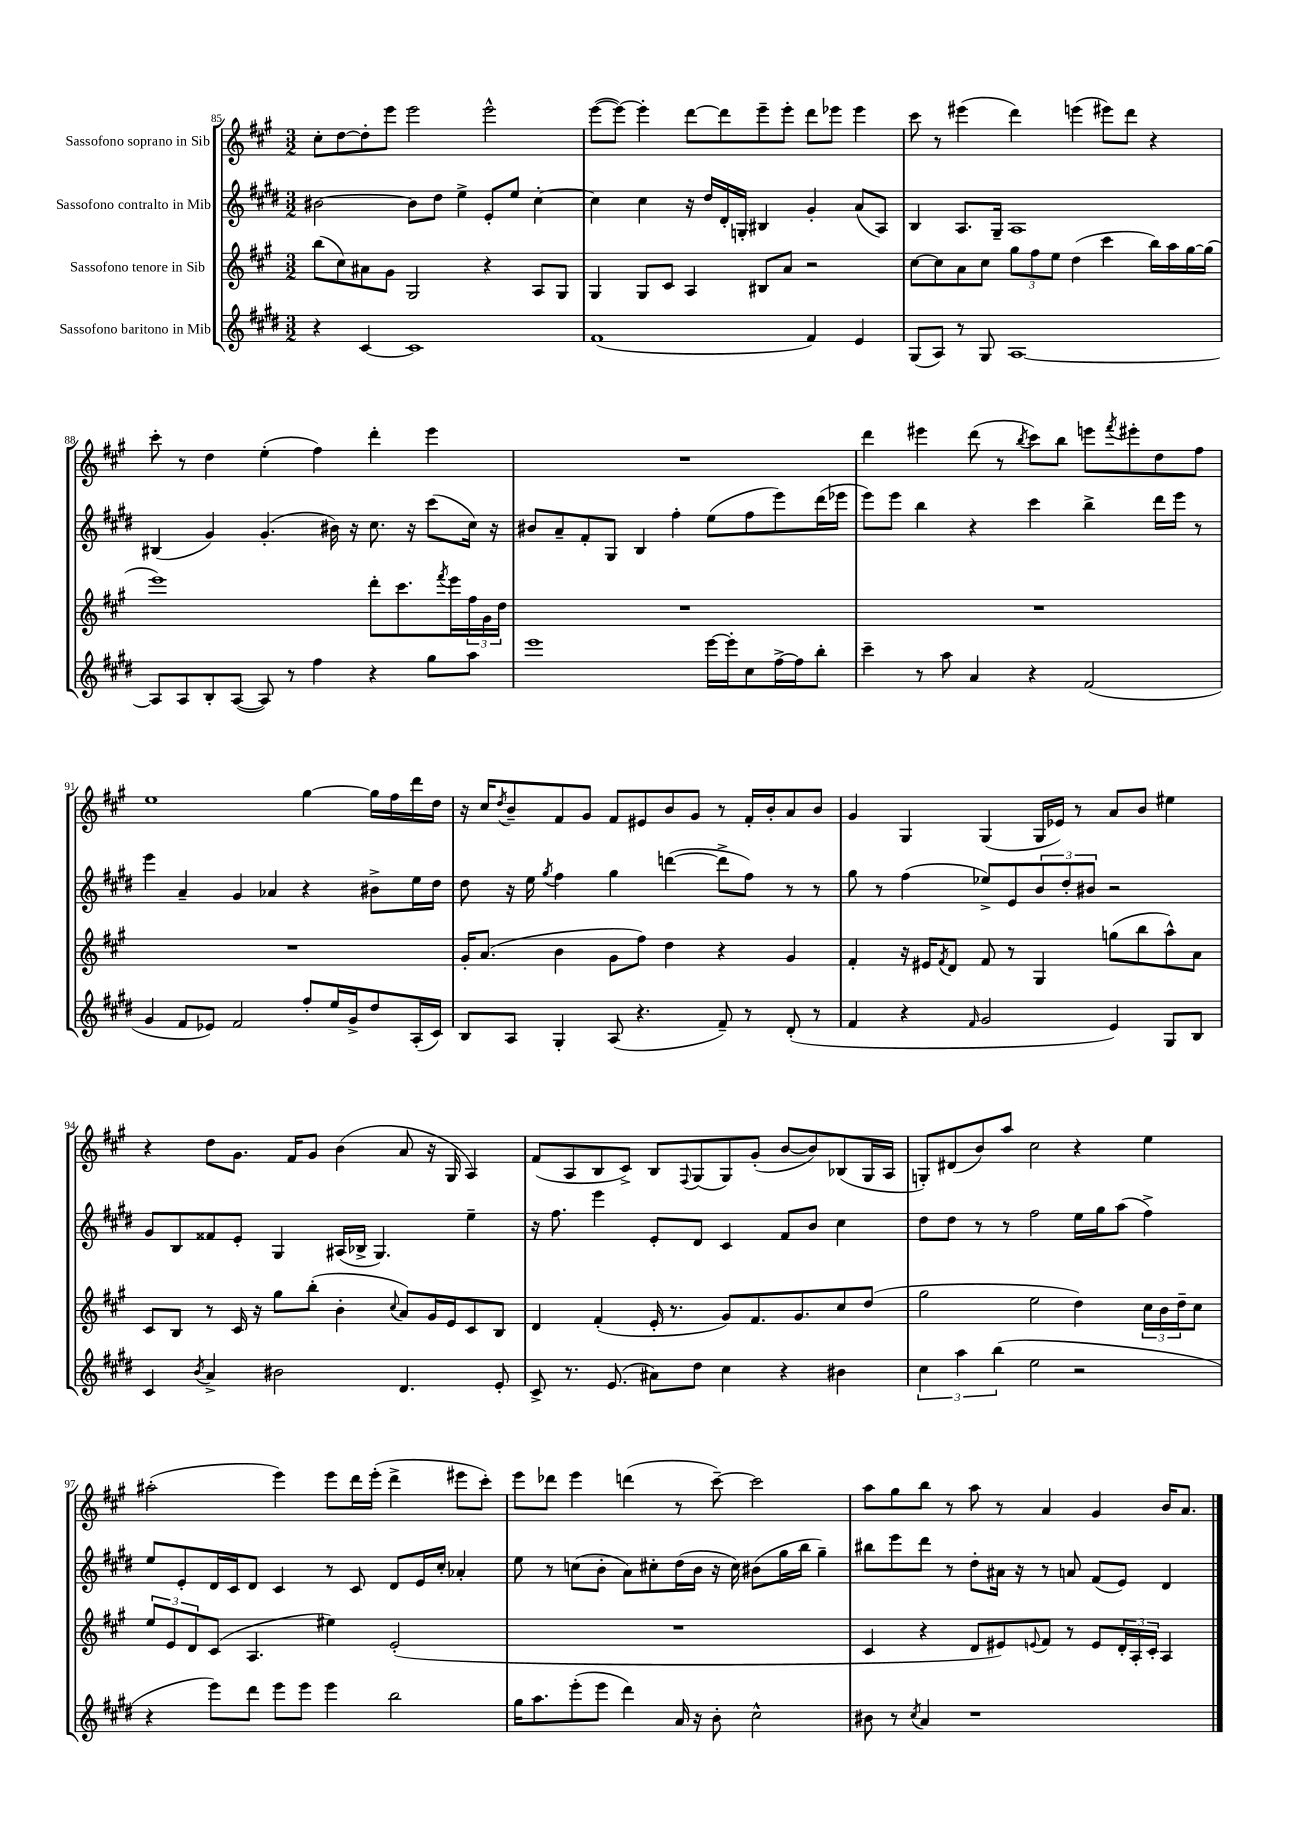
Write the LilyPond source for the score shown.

<<
\new StaffGroup <<
\new Staff = "s0" \with { instrumentName = "Sassofono soprano in Sib" } {
    \clef treble \key a \major \numericTimeSignature \time 3/2
    cis''8-. d''8~ d''8-. e'''8 e'''2 e'''2-^ |
    e'''8~( e'''8~) e'''4-. d'''8~ d'''8 e'''8-- e'''8-. d'''8 ees'''8 ees'''4 |
    cis'''8 r8 eis'''4( d'''4) e'''4( eis'''8) d'''8 r4 |
    cis'''8-. r8 d''4 e''4-.( fis''4) d'''4-. e'''4 |
    R1. |
    d'''4 eis'''4 d'''8( r8 \acciaccatura { b''8 } cis'''8) b''8 e'''8 \acciaccatura { fis'''8 } eis'''8-. d''8 fis''8 |
    e''1 gis''4~ gis''16 fis''16 d'''16 d''16 |
    r16 cis''16 \acciaccatura { d''8 } b'8-- fis'8 gis'8 fis'8 eis'8 b'8 gis'8 r8 fis'16-. b'16-. a'8 b'8 |
    gis'4 gis4 gis4( gis16 ees'16) r8 a'8 b'8 eis''4 |
    r4 d''8 gis'8. fis'16 gis'8 b'4( a'8 r16 gis16 a4) |
    fis'8( a8 b8 cis'8->) b8 \appoggiatura { fis8 } gis8( gis8) gis'8-.( b'8~ b'8) bes8( gis16 a16 |
    g8-.) dis'8( b'8) a''8 cis''2 r4 e''4 |
    ais''2-.( e'''4) e'''8 d'''16 e'''16-.( d'''4-> eis'''8 cis'''8-.) |
    e'''8 des'''8 e'''4 d'''4( r8 cis'''8~--) cis'''2 |
    a''8 gis''8 b''8 r8 a''8 r8 a'4 gis'4 b'16 a'8. \bar "|." |
}
\new Staff = "s1" \with { instrumentName = "Sassofono contralto in Mib" } {
    \clef treble \key e \major \numericTimeSignature \time 3/2
    bis'2~ bis'8 dis''8 e''4-> e'8-. e''8 cis''4~-. |
    cis''4 cis''4 r16 dis''16 dis'16-. g16-. bis4 gis'4-. a'8( a8) |
    b4 a8. gis16-- a1 |
    bis4( gis'4) gis'4.-.( bis'16) r16 cis''8. r16 cis'''8( cis''16) r16 |
    bis'8 a'8-- fis'8-. gis8 b4 fis''4-. e''8( fis''8 e'''8) dis'''16( ees'''16 |
    e'''8) e'''8 b''4 r4 cis'''4 b''4-> dis'''16 e'''16 r8 |
    e'''4 a'4-- gis'4 aes'4 r4 bis'8-> e''16 dis''16 |
    dis''8 r16 e''16 \acciaccatura { gis''8 } fis''4 gis''4 d'''4~( d'''8-> fis''8) r8 r8 |
    gis''8 r8 fis''4( ees''8->) e'8 \tuplet 3/2 { b'8 dis''8-. bis'8 } r2 |
    gis'8 b8 fisis'8 e'8-. gis4 ais16( bes16-> gis4.) e''4-- |
    r16 fis''8. e'''4 e'8-. dis'8 cis'4 fis'8 b'8 cis''4 |
    dis''8 dis''8 r8 r8 fis''2 e''16 gis''16 a''8( fis''4->) |
    e''8 e'8-. dis'16 cis'16 dis'8 cis'4 r8 cis'8 dis'8 e'16 cis''16-. aes'4-. |
    e''8 r8 c''8( b'8-. a'8) cis''8-. dis''16( b'16 r16 cis''16) bis'8( gis''16 b''16 gis''4--) |
    bis''8 e'''8 dis'''8 r8 dis''8-. ais'16 r16 r8 a'8 fis'8( e'8) dis'4 \bar "|." |
}
\new Staff = "s2" \with { instrumentName = "Sassofono tenore in Sib" } {
    \clef treble \key a \major \numericTimeSignature \time 3/2
    b''8( cis''8) ais'8 gis'8 gis2 r4 a8 gis8 |
    gis4 gis8 cis'8 a4 bis8 a'8 r2 |
    cis''8~ cis''8 a'8 cis''8 \tuplet 3/2 { gis''8 fis''8 e''8 } d''4( cis'''4 b''16) a''16 gis''16~ gis''16( |
    e'''1) d'''8-. cis'''8. \acciaccatura { fis'''8 } e'''16 \tuplet 3/2 { fis''16 gis'16 d''16 } |
    R1. |
    R1. |
    R1. |
    gis'16-. a'8.( b'4 gis'8 fis''8) d''4 r4 gis'4 |
    fis'4-. r16 eis'16 \acciaccatura { fis'8 } d'8 fis'8 r8 gis4 g''8( b''8 a''8-^) a'8 |
    cis'8 b8 r8 cis'16 r16 gis''8 b''8-.( b'4-. \appoggiatura { cis''8 } a'8) gis'16 e'16 cis'8 b8 |
    d'4 fis'4-.( e'16-. r8. gis'8) fis'8. gis'8. cis''8 d''8( |
    gis''2 e''2 d''4) \tuplet 3/2 { cis''16 b'16 d''16-- } cis''8 |
    \tuplet 3/2 { e''8 e'8 d'8 } cis'8( a4. eis''4) e'2-.( |
    R1. |
    cis'4 r4 d'8 eis'8) \appoggiatura { e'8 } fis'8 r8 e'8 \tuplet 3/2 { d'16-. a16-. cis'16-. } a4 \bar "|." |
}
\new Staff = "s3" \with { instrumentName = "Sassofono baritono in Mib" } {
    \clef treble \key e \major \numericTimeSignature \time 3/2
    r4 cis'4~ cis'1 |
    fis'1( fis'4) e'4 |
    gis8( a8) r8 gis8 a1~ |
    a8 a8 b8-. a8~( a8) r8 fis''4 r4 gis''8 a''8 |
    e'''1 e'''16~ e'''16-. cis''8 fis''16~-> fis''16 b''8-. |
    cis'''4-- r8 a''8 a'4 r4 fis'2( |
    gis'4 fis'8 ees'8) fis'2 fis''8-. e''16 gis'16-> dis''8 a16-.( cis'16) |
    b8 a8 gis4-. a8( r4. fis'8--) r8 dis'8-.( r8 |
    fis'4 r4 \grace { fis'16 } gis'2 e'4) gis8 b8 |
    cis'4 \acciaccatura { b'8 } a'4-> bis'2 dis'4. e'8-. |
    cis'8-> r8. e'8.( ais'8) dis''8 cis''4 r4 bis'4 |
    \tuplet 3/2 { cis''4 a''4 b''4( } e''2 r2 |
    r4 e'''8) dis'''8 e'''8 e'''8 e'''4 b''2 |
    gis''16 a''8. e'''8-.( e'''8 dis'''4) a'16 r16 b'8-. cis''2-^ |
    bis'8 r8 \acciaccatura { cis''8 } a'4 r1 \bar "|." |
}
>>
>>
\layout { \context { \Score currentBarNumber = #85 } }
